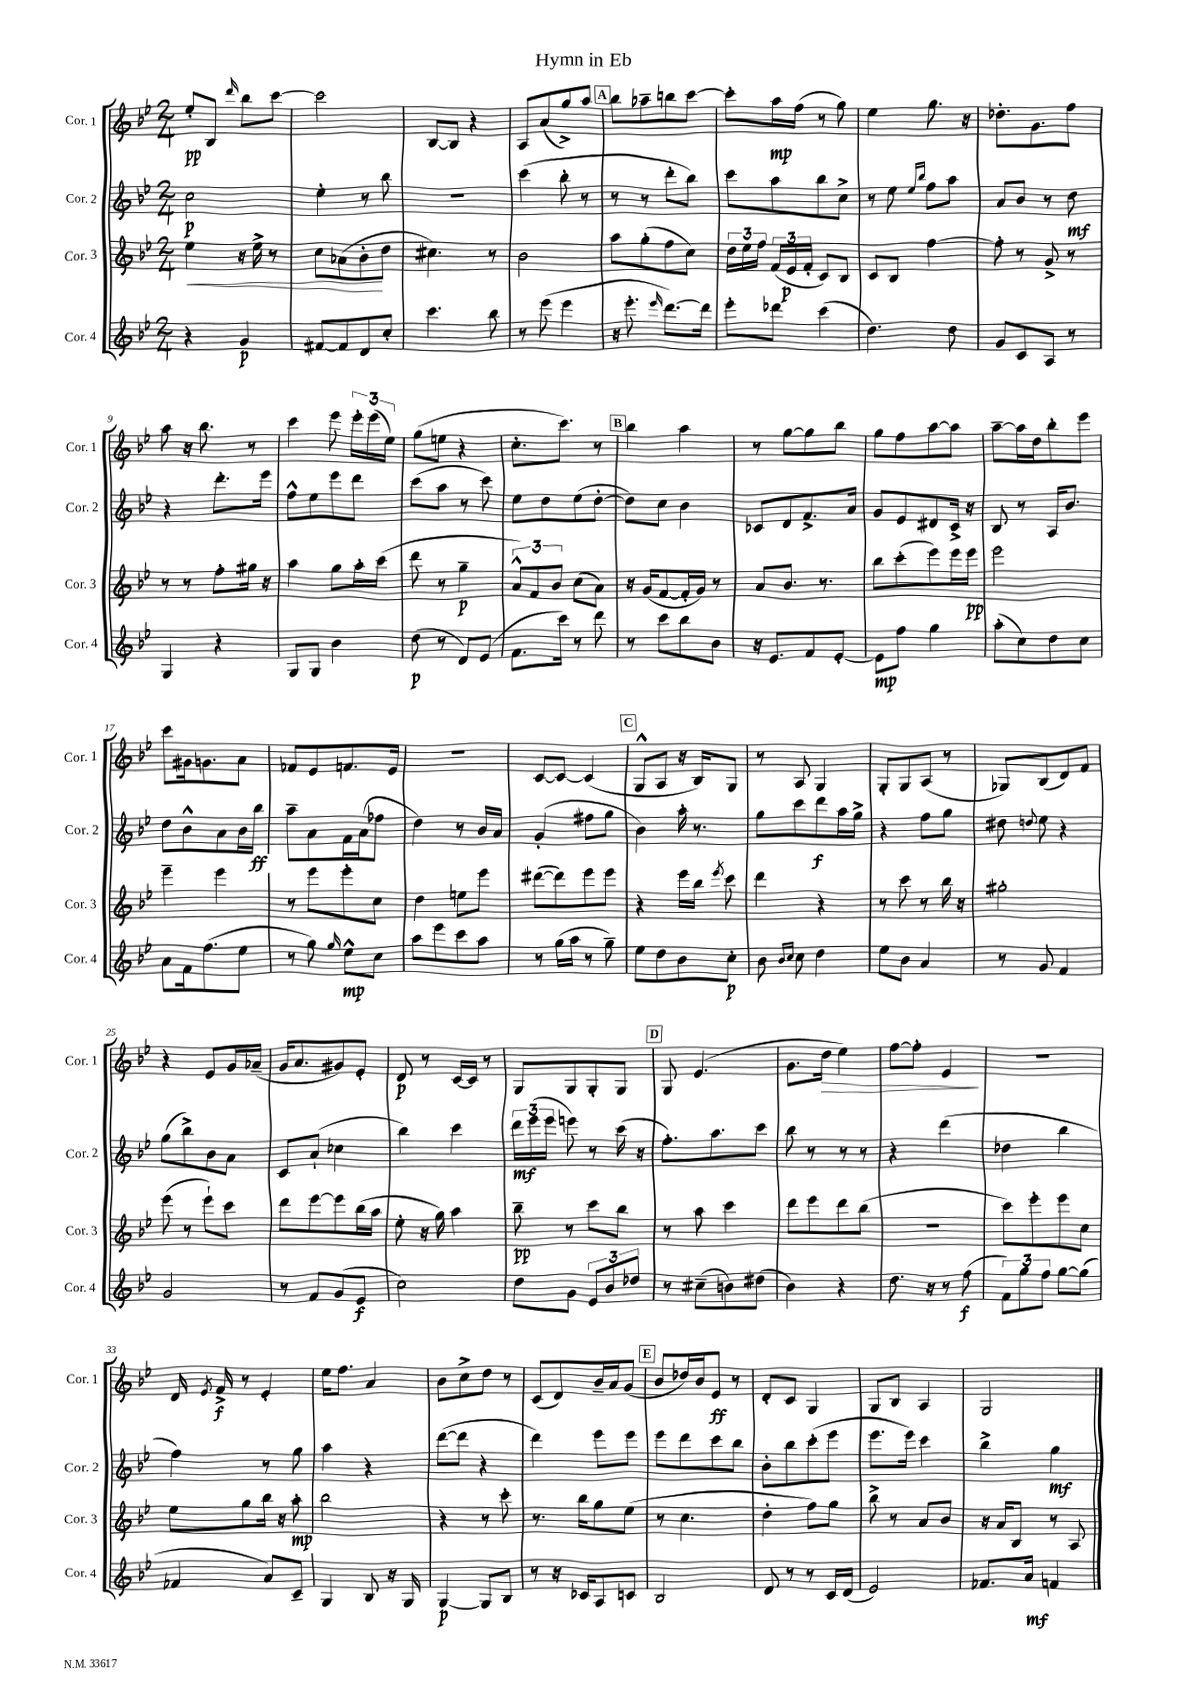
\header { title = "Hymn in Eb" }
<<
\new StaffGroup <<
\new Staff = "s0" \with { instrumentName = "Cor. 1" shortInstrumentName = "Cor. 1" } {
    \clef treble \key bes \major \numericTimeSignature \time 2/4
    \autoBeamOff ees''8[-.\pp bes8] \grace { d'''16 } bes''8[ c'''8]~ |
    c'''2 |
    bes8[~ bes8] r4 |
    a8[ a'8( g''8->) a''8] |
    \mark \markup { \box "A" } bes''8[ aes''8-- b''8 c'''8]~ |
    c'''8[-. a''16\mp f''16]( r8 g''8) |
    ees''4 g''8. r16 |
    des''8.[-. g'8. f''8] |
    a''8 r16 bes''8. r8 |
    c'''4 ees'''8 \tuplet 3/2 { ees'''16[-. ees'''16( ees''16]) } |
    g''8[( e''8] r4 |
    c''8.[-. c'''8.]) r8 |
    \mark \markup { \box "B" } bes''4 a''4 |
    r8 g''8[~ g''8 bes''8] |
    g''8[ f''8 a''8~ a''8] |
    a''8[~-- a''16 d''16 bes''8-. ees'''8] |
    c'''8[ gis'16 g'8. a'8] |
    fes'8[ ees'8 f'8. ees'16] |
    R2 |
    c'8[~ c'8]~ c'4( |
    \mark \markup { \box "C" } g8[-^ a8] r16 bes16[) g8] |
    r8 a8 g4 |
    g8[-. g8 a8]( r8 |
    ges8[) bes8( d'8) f'8] |
    r4 ees'8[ g'16 aes'16]--( |
    g'16[ a'8. gis'8) ees'8]-. |
    d'8\p r8 c'16[~ c'16] r8 |
    g8[ g8 g8-. g8] |
    \mark \markup { \box "D" } g8 ees'4.( |
    g'8.[ d''16]\> ees''4) |
    f''8[~ f''8]-. ees'4\! |
    R2 |
    d'16 \acciaccatura { ees'8 } f'16->\f r8 ees'4-. |
    ees''16[ f''8.] a'4 |
    bes'8[ c''8-> d''8] r8 |
    c'8[( d'8) bes'16-- a'16 g'8]( |
    \mark \markup { \box "E" } bes'8[ des''16) bes'16 ees'8]\ff r8 |
    d'8[-. c'8] g4 |
    g8[ bes8] a4 |
    g2 \bar "|." |
}
\new Staff = "s1" \with { instrumentName = "Cor. 2" shortInstrumentName = "Cor. 2" } {
    \clef treble \key bes \major \numericTimeSignature \time 2/4
    \autoBeamOff c''2\p |
    ees''4-. r8 bes''8 |
    R2 |
    c'''4( bes''8-. r8 |
    \mark \markup { \box "A" } r8 r8 d'''8[-. bes''8]) |
    c'''8[ a''8 bes''8 c''8]-> |
    r8 ees''8 \grace { ees''16[ bes''16] } f''8[ a''8] |
    a'8[ bes'8] r8 d''8\mf |
    r4 d'''8.[-. ees'''16] |
    f''8[-^ ees''8 ees'''8 d'''8] |
    c'''8[( a''8] r8 c'''8) |
    ees''8[ d''8 ees''8( d''8]~-. |
    \mark \markup { \box "B" } d''8[) c''8] bes'4 |
    ces'8[ d'8 f'8.-> a'16] |
    g'8[ ees'8 dis'8 c'16]-> r16 |
    bes8 r8 a16[ bes'8.] |
    d''8[ bes'8-^ a'8 bes'16 bes''16]\ff |
    a''8[-- a'8 f'16 a'16( fes''8] |
    d''4) r8 bes'16[ a'16] |
    g'4-.( fis''8[ g''8] |
    \mark \markup { \box "C" } bes'4) a''16-. r8. |
    g''8[ c'''8 d'''8\f a''16 g''16]-> |
    r4 f''8[ g''8] |
    dis''8 \appoggiatura { d''8 } ees''8 r4 |
    g''8[( bes''8->) bes'8 a'8] |
    c'8[ a'8]-!( ces''4 |
    bes''4) c'''4 |
    \tuplet 3/2 { d'''16[\mf ees'''16( ees'''16] } e'''8) r8 c'''16( r16 |
    \mark \markup { \box "D" } f''8.[-.) a''8. c'''8] |
    bes''8 r8 r8 r8 |
    r4 d'''4( |
    des''4 bes''4 |
    f''4) r8 g''8 |
    a''4 r4 |
    d'''8[~( d'''8] r4 |
    d'''4) ees'''8[ ees'''8] |
    \mark \markup { \box "E" } ees'''8[ d'''8 c'''8 bes''8] |
    bes'8[-. bes''8 c'''8-.( ees'''8] |
    ees'''8.[ ees'''16]) c'''4 |
    bes''4-> g''4\mf \bar "|." |
}
\new Staff = "s2" \with { instrumentName = "Cor. 3" shortInstrumentName = "Cor. 3" } {
    \clef treble \key bes \major \numericTimeSignature \time 2/4
    \autoBeamOff ees''4\< r16 ees''16-> r8 |
    c''8[ aes'8( bes'8-.\! d''8] |
    cis''4.) r8 |
    bes'2 |
    \mark \markup { \box "A" } a''8[ g''8-.( f''8 c''8]) |
    \tuplet 3/2 { d''16[ ees''16 f''16] } \tuplet 3/2 { f'16[( ees'16\p f'16]-. } c'8[) bes8] |
    c'8[ bes8] f''4~ |
    f''8-. r8 g'8-> r8 |
    r8 r8 f''8[-. gis''16] r16 |
    a''4 g''8[ a''16-. c'''16]( |
    d'''8 r8 g''4--\p |
    \tuplet 3/2 { a'8[-^) f'8 bes'8] } c''8[( a'8]) |
    \mark \markup { \box "B" } r16 g'16[( f'8~ f'16-. g'16]) r8 |
    a'8[ bes'8.] r8. |
    bes''8[ c'''8-.( ees'''8) ees'''16 ees'''16]\pp |
    ees'''2 |
    ees'''4-- ees'''4 |
    r8 ees'''8[ ees'''8-. c''8] |
    d''4 e''8[ ees'''8] |
    dis'''8[~( dis'''8) ees'''8 ees'''8] |
    \mark \markup { \box "C" } r4 ees'''16[ bes''16] \acciaccatura { ees'''8 } c'''8 |
    d'''4 r4 |
    r8 c'''8 r8 bes''16 r16 |
    gis''2-. |
    ees'''8( r8 ees'''8[-!) c'''8] |
    d'''8[ ees'''8~ ees'''8 bes''16( a''16] |
    ees''8-. r16 g''16) a''4 |
    bes''8--\pp r8 c'''8[ bes''8] |
    \mark \markup { \box "D" } r8 a''8 c'''4 |
    d'''8[ ees'''8 d'''8 bes''8]( |
    r2 |
    c'''8[) ees'''8-. ees'''8 c''8] |
    ees''8[ g''8 bes''16] r16 a''8-.\mp |
    bes''2 |
    r4 r8 c'''8-. |
    r8. bes''16[ g''8 ees''8]( |
    \mark \markup { \box "E" } r8 c''4. |
    d''4-. f''8[) g''8] |
    bes''8-> r8 a'8[ bes'8] |
    r16 a'16[ bes8] r8 a8 \bar "|." |
}
\new Staff = "s3" \with { instrumentName = "Cor. 4" shortInstrumentName = "Cor. 4" } {
    \clef treble \key bes \major \numericTimeSignature \time 2/4
    \autoBeamOff r4 g'4\p |
    fis'8[~ fis'8 d'8 c''8]-. |
    c'''4. bes''8 |
    r8 ees'''8( ees'''4 |
    \mark \markup { \box "A" } r16 ees'''8.-. \grace { ees'''16 } d'''8.[~) d'''16] |
    ees'''8[-. des'''8] c'''4( |
    d''4.) d''8 |
    g'8[ c'8 a8] r8 |
    g4 r4 |
    g8[ g8] bes'4 |
    d''8\p( r8 d'8[) ees'8]( |
    f'8.[ c'''16]) r8 d'''8 |
    \mark \markup { \box "B" } r8 c'''8[ bes''8 bes'8] |
    r16 ees'8.[ f'8 ees'8]~-. |
    ees'8[\mp f''8] g''4 |
    a''8[-.( c''8) d''8 c''8] |
    a'8[ f'16 f''8.( ees''8] |
    r8 g''8) \grace { g''16 } ees''8[-^\mp c''8] |
    a''8[ ees'''8 c'''8 a''8] |
    r8 g''16[( a''16] r8 g''8--) |
    \mark \markup { \box "C" } ees''8[ d''8 bes'8 c''8]-.\p |
    bes'8 \grace { bes'16[ c''16] } c''8 d''4 |
    ees''8[ bes'8] a'4 |
    r8 g'8 f'4 |
    g'2 |
    r8 f'8[ g'8( ees'8]\f |
    c''2) |
    d''8[ g'8] \tuplet 3/2 { ees'8[ bes'8 des''8] } |
    \mark \markup { \box "D" } r8 cis''8[--( b'8) dis''8]( |
    bes'4) r4 |
    d''8. r16 r8 f''8\f( |
    \tuplet 3/2 { f'8[) g''8 f''8] } g''8[~ g''8]( |
    fes'4 a'8[) c'8]-- |
    g4 bes8 r16 g16 |
    g4~\p g8[ bes8] |
    r8 r16 ces'16[ a8 c'8] |
    \mark \markup { \box "E" } bes2 |
    d'8 r8 r8 c'16[ d'16]( |
    ees'2) |
    fes'8.[ a'16]\mf f'4 \bar "|." |
}
>>
>>
